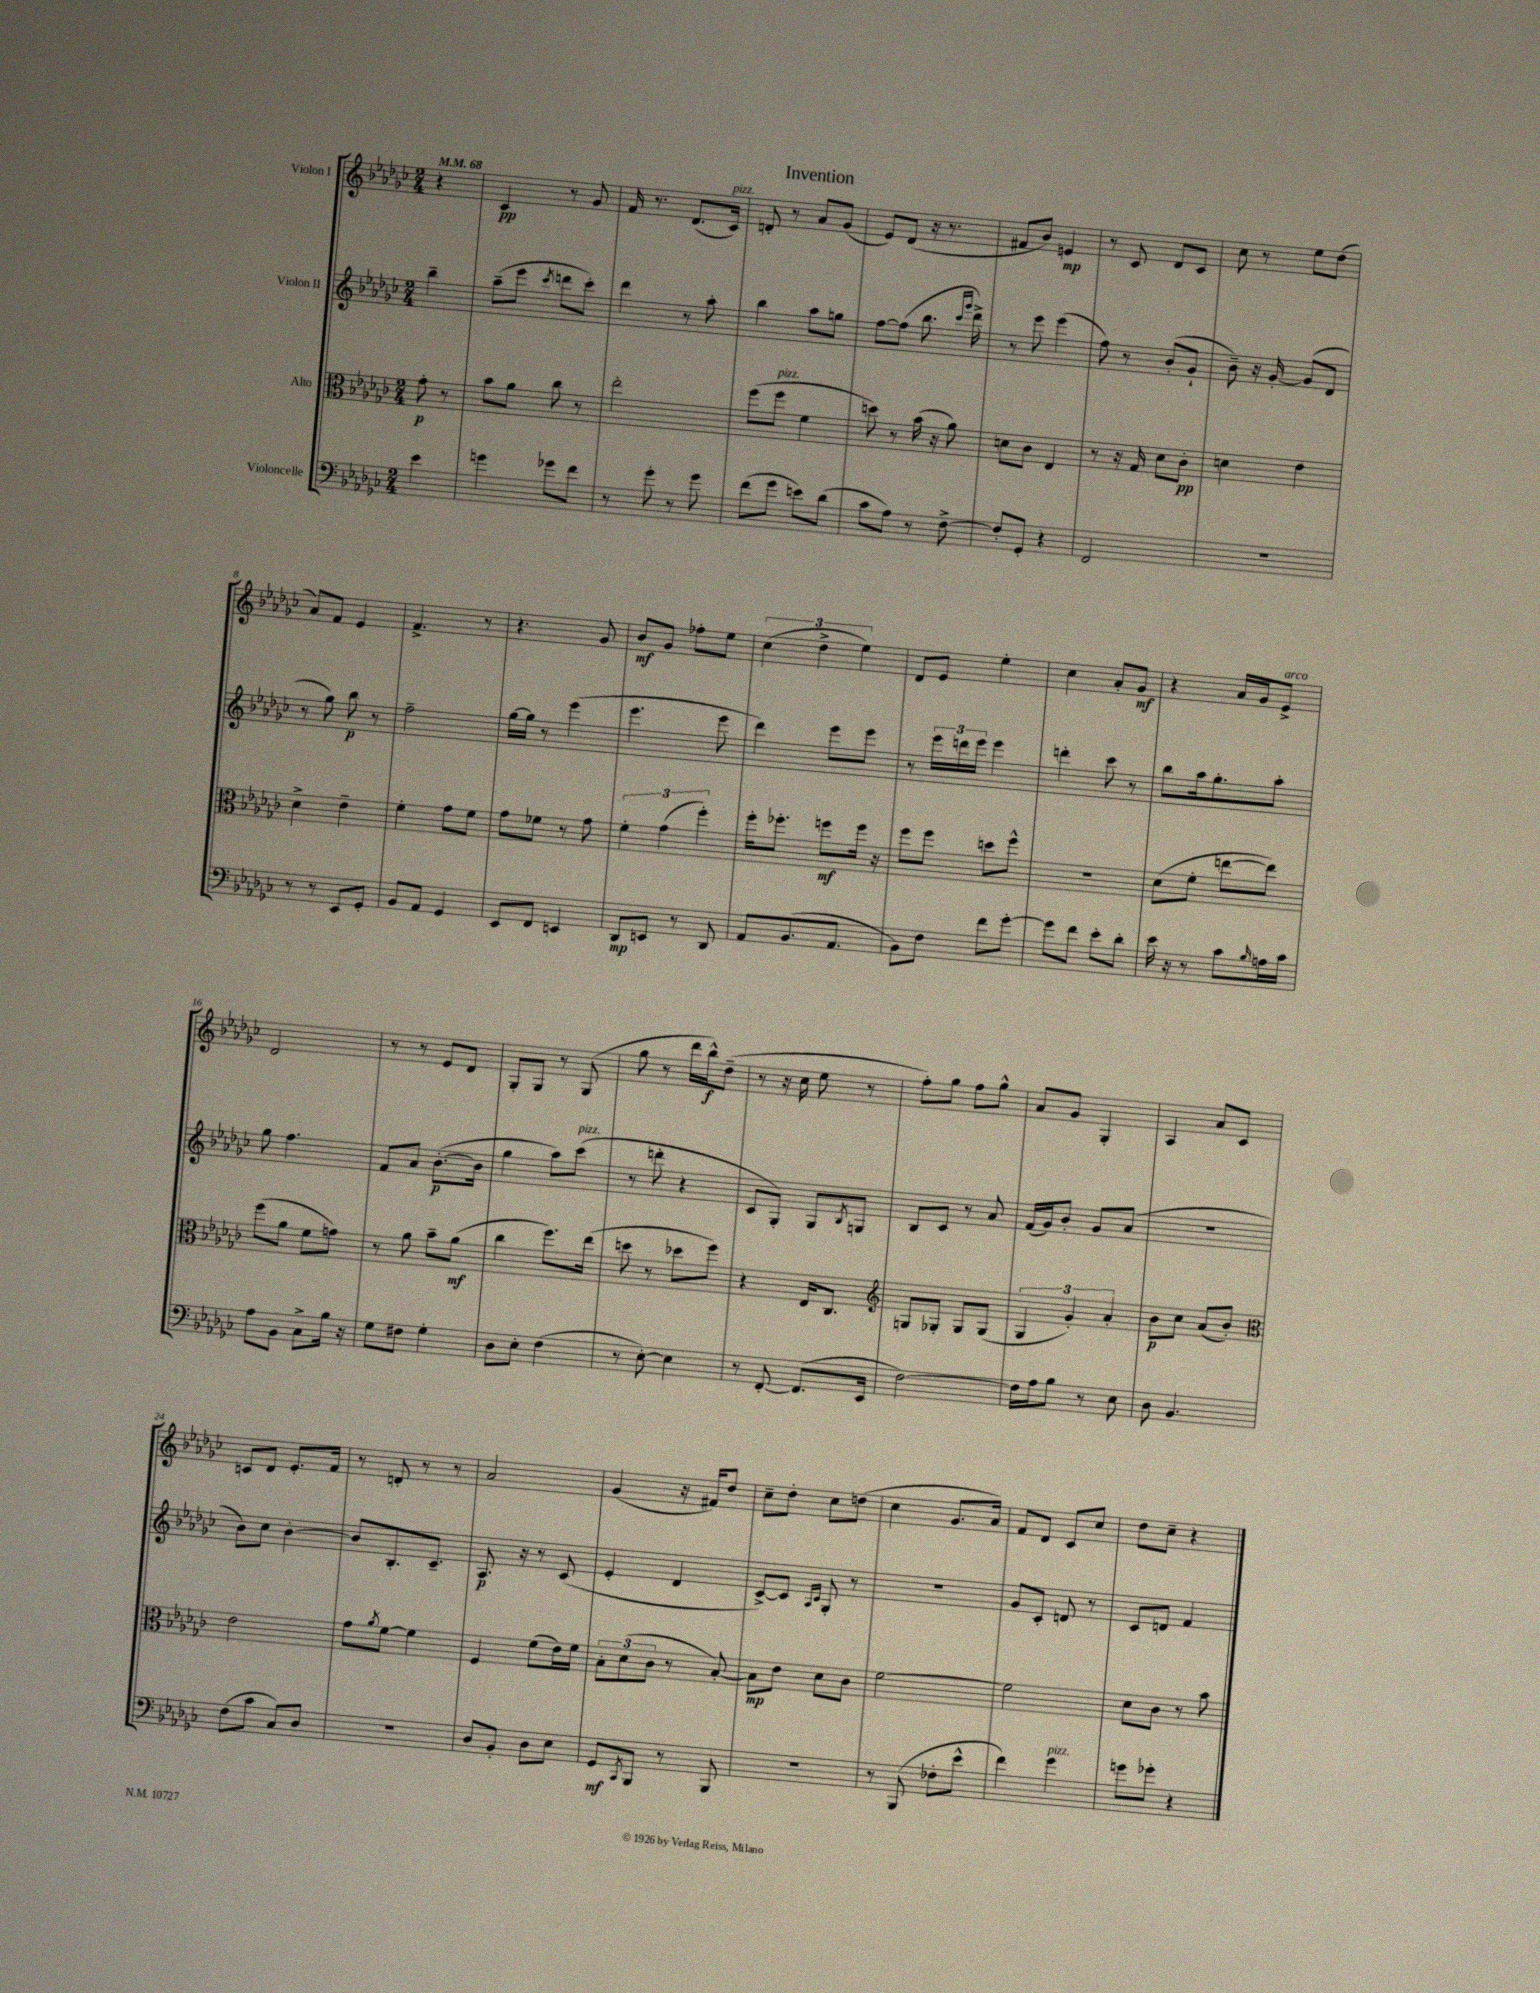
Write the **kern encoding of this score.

**kern	**kern	**kern	**kern
*staff4	*staff3	*staff2	*staff1
*clefF4	*clefC3	*clefG2	*clefG2
*k[b-e-a-d-g-c-]	*k[b-e-a-d-g-c-]	*k[b-e-a-d-g-c-]	*k[b-e-a-d-g-c-]
*M2/4	*M2/4	*M2/4	*M2/4
*MM68	*MM68	*MM68	*MM68
4e-\	8g-'\	4bb-~\	4r
.	8r	.	.
=	=	=	=
4g\	8b-\L	(8aa-~\L	4c-/
.	8a-\J	8eee-\J	.
.	.	8qccc-/	.
8g-\L	8cc-\	8ddd\L	8r
8f\J	8r	8ccc-'\J)	8g-/
=	=	=	=
8r	2ee-'\	4ddd-\	16f/
.	.	.	8.r
8g-'\	.	.	.
8r	.	8r	(8.d-/L
8g-\	.	8aa-'\	.
.	.	.	16c-/Jk)
=	=	=	=
(8f\L	(8ff\L	4bb-\	8d'/
8g-\J	8ff\J	.	8r
8e\L)	4f\	8aa-\L	8a-/L
(8d-\J	.	8gg\J	(8g-/J
=	=	=	=
8c-\L	8dd\)	[8ff\L	8e-/L)
8A-\J)	8r	(8ff\]J	(8d-/J
8r	(16b-\	8.bb-\	16r
.	16r	.	8.r
[8F^\	8a-\)	.	.
.	.	16qqccc-/LL	.
.	.	16qqggg-/JJ	.
.	.	16ddd-^\)	.
=	=	=	=
8F'/]L	8d\L	8r	8f#/L
8GG-'/J	8c-\J	8eee-\	8b-/J)
4r	4E-/	(4eee-\	4e/
=	=	=	=
2FF/	8r	8ff\)	8r
.	16r	8r	8c-/
.	16G-/	.	.
.	8d-\L	(8b-'/L	8d-/L
.	8c-'\J	8g-`/J	8c-/J
=	=	=	=
2r	4d\	8b-~\)	8cc-\
.	.	16r	8r
.	.	[16g-'/	.
.	4e-\	(8g-/]L	8ee-\L
.	.	8d-/J	(8dd-\J
=	=	=	=
8r	4d-^\	8r	8a-/L)
8r	.	8gg-\)	8f/J
8EE-/L	4e-~\	8bb-\	4e-/
8GG-'/J	.	8r	.
=	=	=	=
8BB-/L	4f'\	2ff~\	4.f^/
8AA-/J	.	.	.
4GG-/	8g-\L	.	.
.	8f\J	.	8r
=	=	=	=
8EE-/L	8g-\L	[16gg-\LL	4.r
.	.	16gg-\]JJ	.
8FF/J	8f-\J	8r	.
4EE/	8r	(4eee-\	.
.	8g-\	.	8g-/
=	=	=	=
8DD-/L	6f'\	4.eee-\	8b-/L
8EE/J	.	.	8g-/J
.	(6g-\	.	.
8r	.	.	8ff-'\L
.	6ff'\)	.	.
8DD-/	.	8eee-\	8ee-\J
=	=	=	=
8AA-/L	16ff'\LK	4ddd-\)	(6cc-\
.	8.ff-'\J	.	.
(8.BB-/	.	.	.
.	.	.	6dd-^\
.	8ff\L	8eee-\L	.
8.AA-/J	.	.	.
.	.	.	6ee-\)
.	16ff\Jk	8eee-\J	.
.	16r	.	.
=	=	=	=
8BB-\L)	8ff\L	8r	8d-/L
8F\J	8ff\J	24eee-\LL	8e-/J
.	.	24ddd\	.
.	.	24eee-\JJ	.
8f\L	8dd\L	4eee-\	4ee-'\
[8g-'\J	8ff^^\J	.	.
=	=	=	=
8g-\]L	2r	4ddd'\	4cc-\
8f\J	.	.	.
8e-'\L	.	8ccc-\	8a-'/L
8d-'\J	.	8r	8g-/J
=	=	=	=
16e-\	(8d-\L	8bb-\L	4r
16r	.	.	.
8r	8f'\J	16aa-\k	.
.	.	8.gg-'\	.
8c-\L	[8ee\L	.	16a-/LL
.	.	.	16g-/J
16qqB-/	.	.	.
16A\L	8ee\]J)	8aa-'\J	8e-^/J
16c-\JJ	.	.	.
=	=	=	=
8A-\L	(8ff\L	8gg-\	2d-/
8BB-\J	8a-\J	4.ff\	.
8C-^\L	8f\L	.	.
16B-\Jk	8g\J)	.	.
16r	.	.	.
=	=	=	=
8G-\L	8r	8f/L	8r
8F#\J	8a-\	8a-/J	8r
4G-'\	8b-~\L	([8.b-'\L	8e-/L
.	(8a-\J	.	8d-/J
.	.	16b-\]Jk	.
=	=	=	=
8D-\L	4cc-\	4gg-\	8G-'/L
8E-'\J	.	.	8G-/J
(4F\	8.ff\L)	8aa-\L)	8r
.	.	(8ccc-\J	(8G-/
.	(16ee-\Jk	.	.
=	=	=	=
8r	8dd\	8r	8gg-\
[8E-'\)	8r	8ddd'\	8r
4E-\]	8dd-\L	4r	16ddd-\LL
.	.	.	16bb-^^\J)
.	8ff\J)	.	(8dd-~\J
=	=	=	=
8r	4r	8c-/L	8r
[8FF'/	.	8G-'/J)	16r
.	.	.	16cc-\
(8.FF/]L	16E-/LK	8G-/L	8ee-\
.	8.C-/J	.	.
.	.	8qB-/	.
.	.	8G/J	8r
16EE-/Jk	.	.	.
=	=	=	=
*	*clefG2	*	*
[2F\)	8G/L	8B-/L	8ff'\L)
.	8G-'/J	8c-/J	8gg-\J
.	8G-/L	8r	8ff\L
.	(8G-/J	8a-/	8gg-^^\J
=	=	=	=
16F\]LL	6G-/	(16f/LL	8a-/L
16A-\J	.	16g-/J)	.
8B-\J	.	8b-'/J	8g-/J
.	6g-'/)	.	.
8r	.	8g-/L	4G-'/
.	6a-'/	.	.
8E-\	.	(8a-/J	.
=	=	=	=
8D-\	8b-\L	2r	4A-/
4.BB-/	8cc-\J	.	.
.	(8a-/L	.	8a-/L
.	8b-'/J)	.	8c-/J
=	=	=	=
*	*clefC3	*	*
(8F\L	2e-\	8b-\L)	8c/L
8c-\J	.	8cc-\J	8d-/J
8C-/L)	.	[4b-'\	8.e-'/L
8D-/J	.	.	.
.	.	.	16f/Jk
=	=	=	=
2r	8g-\L	8b-/]L	8r
.	8qa-/	.	.
.	[8f\J	8.B-'/	8d'/
.	4f\]	.	8r
.	.	8.c-~/J	.
.	.	.	8r
=	=	=	=
8D-/L	4F/	8.A-/	2a-/
8BB-'/J	.	.	.
.	.	16r	.
8D-\L	(8f\L	8r	.
8E-\J	16e-\L)	(8c-/	.
.	16f\JJ	.	.
=	=	=	=
8GG-/L	12B-'\L	4e-'/	(4g-/
.	(12d-\	.	.
8qCC-/	.	.	.
8BBB-/J	.	.	.
.	12c-\J	.	.
8r	8r	4d-/	16r
.	.	.	16f#/LK)
8BBB-/	[8B-'/)	.	8dd-/J
=	=	=	=
2r	8B-\]L	[8c-^/L)	8cc-~\L
.	8e-\J	8c-/]J	8dd-'\J
.	.	16qqA-/LL	.
.	.	16qqc-/JJ	.
.	8d-\L	8G-'/	8cc-\L
.	8c-\J	8r	(8dd\J
=	=	=	=
8r	[2f\	2r	4cc-\
(8BBB-/	.	.	.
8F-'\L	.	.	8.g-/L
8e-^^\J	.	.	.
.	.	.	16a-/Jk)
=	=	=	=
4f\)	2f\]	8g-/L	8f/L
.	.	8c-'/J	8d-/J
4g-\	.	8d/	8c-/L
.	.	8r	8cc-/J
=	=	=	=
8g\L	8d-\L	8c-/L	8dd-\L
8g-'\J	8c-\J	8d/J	8cc-~\J
4r	8r	4f/	4r
.	8b-\	.	.
==	==	==	==
*-	*-	*-	*-
